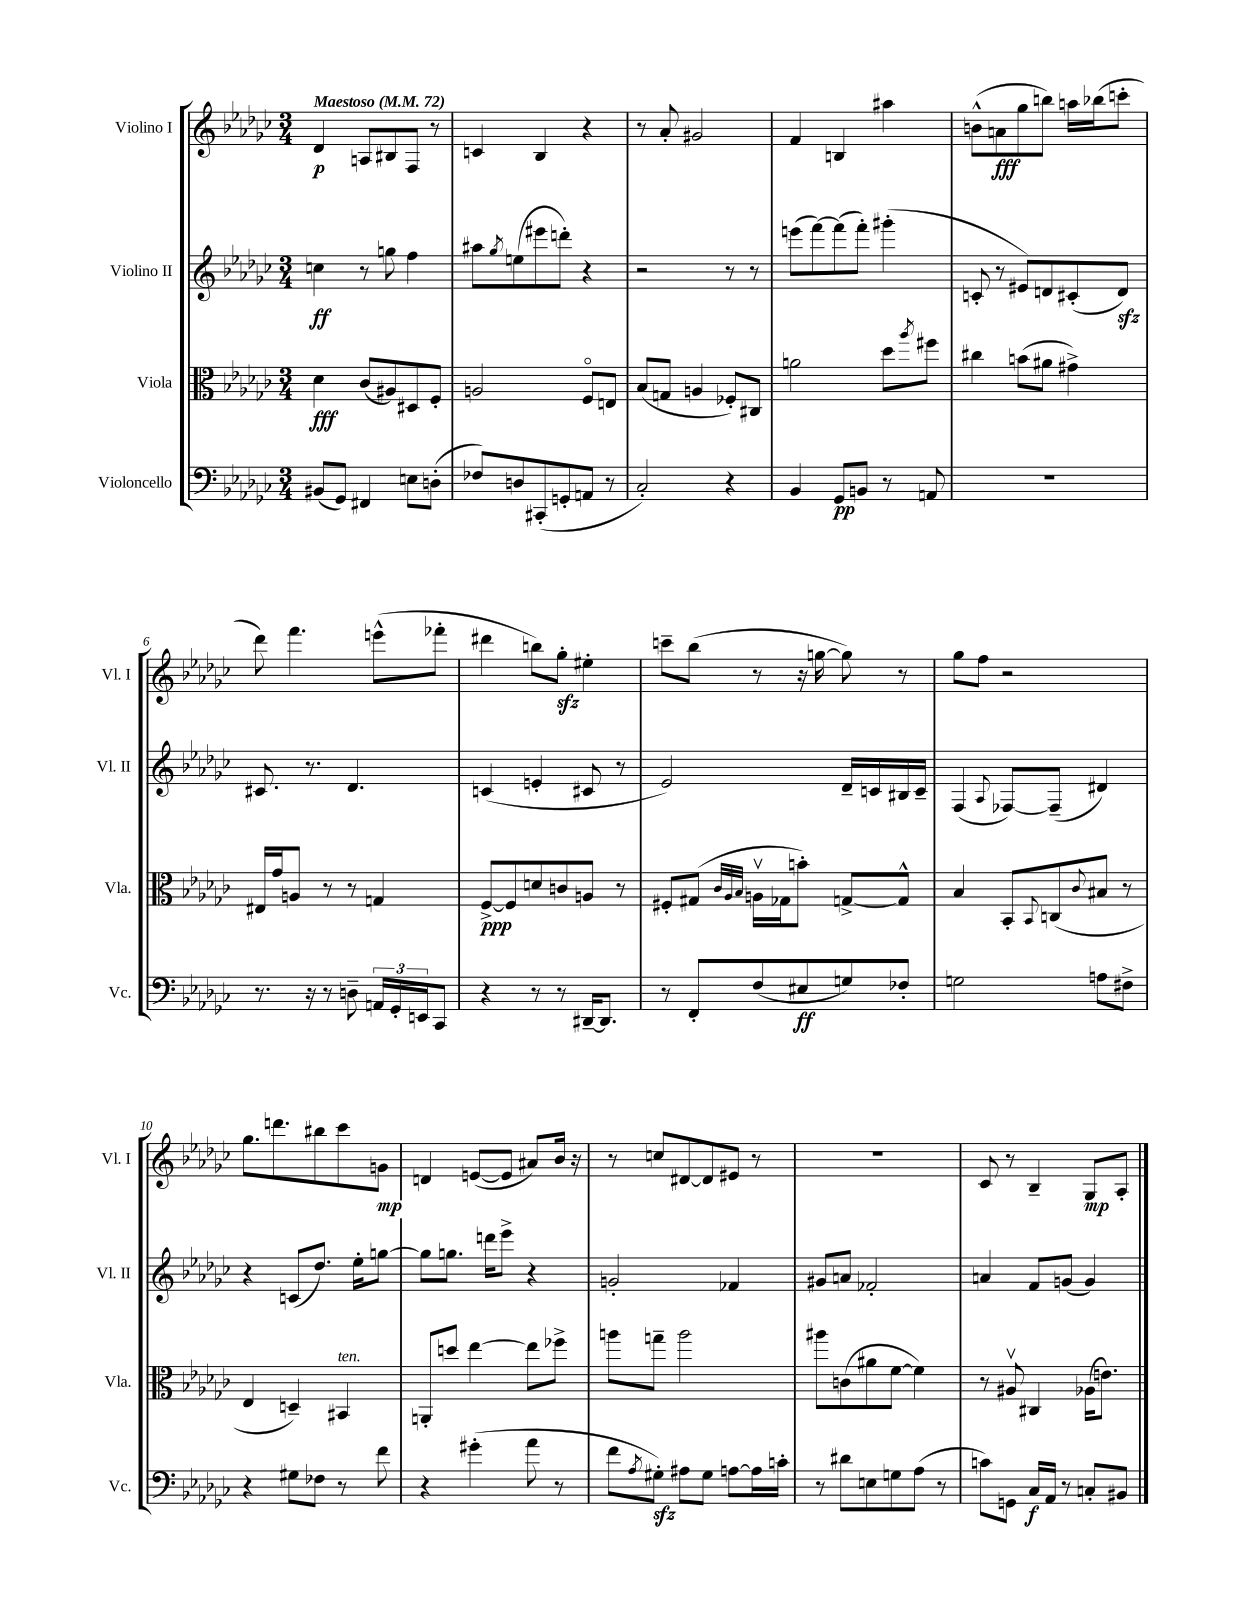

**kern	**kern	**kern	**kern
*staff4	*staff3	*staff2	*staff1
*clefF4	*clefC3	*clefG2	*clefG2
*k[b-e-a-d-g-c-]	*k[b-e-a-d-g-c-]	*k[b-e-a-d-g-c-]	*k[b-e-a-d-g-c-]
*M3/4	*M3/4	*M3/4	*M3/4
*MM72	*MM72	*MM72	*MM72
(8BB#	4d-	4cc	4d-
8GG-)	.	.	.
4FF#	(8c-	8r	8A
.	8A#)	8gg	8B#
8E	8D#	4ff	8F
(8D'	8F'	.	8r
=	=	=	=
8F-)	2A	8aa#	4c
.	.	8qgg-	.
8D	.	(8ee	.
(8CC#'	.	8eee#	4B-
8GG'	.	8ddd')	.
8AA	8Fo	4r	4r
8r	8E	.	.
=	=	=	=
2C-')	(8B-	2r	8r
.	8G	.	8a-'
.	4A	.	2g#
4r	8F-')	8r	.
.	8C#	8r	.
=	=	=	=
4BB-	2a	(8eee	4f
.	.	[8fff)	.
8GG-	.	(8fff]	4B
8BB	.	8fff')	.
8r	8dd-	(4ggg#'	4aa#
.	8qaa-	.	.
8AA	8ff#	.	.
=	=	=	=
2.r	4cc#	8c'	(8b^^
.	.	8r	8a
.	(8b	8e#)	8gg-
.	8a#	8d	8bb)
.	4g#^)	(8c#'	16aa
.	.	.	(16bb-
.	.	8d)	8ccc'
=	=	=	=
8.r	16E#	8.c#	8ddd-)
.	16g-	.	.
.	8A	.	4.fff
16r	.	8.r	.
8r	8r	.	.
8D~	8r	4.d-	.
24AA	4G	.	(8eee^^
24GG-'	.	.	.
24EE	.	.	.
8CC-	.	.	8fff-'
=	=	=	=
4r	[8F^	(4c	4ddd#
.	8F]	.	.
8r	8d	4e'	8bb)
8r	8c	.	8gg-'
[16DD#~	8A	8c#	4ee#'
8.DD#]	.	.	.
.	8r	8r	.
=	=	=	=
8r	8F#'	2e-)	8ccc~
8FF'	(8G#	.	(8bb-
.	32qqc-	.	.
.	32qqA-	.	.
.	32qqB-	.	.
(8F	16Av	.	8r
.	16G-	.	.
8E#	8b')	.	16r
.	.	.	[16gg
8G)	[8G^	16d-~	8gg])
.	.	16c	.
8F-'	8G^^]	16B#	8r
.	.	16c~	.
=	=	=	=
2G	4B-	(4F	8gg-
.	.	.	8ff
.	.	8qqA-	.
.	8BB-'	[8F-)	2r
.	8qqBB-	.	.
.	(8C	(8F-~]	.
.	8qqc-	.	.
8A	8B#	4d#)	.
8F#^	8r	.	.
=	=	=	=
4r	4E-	4r	8.gg-
.	.	.	8.ddd
8G#	4D~)	(8c	.
8F-	.	8.dd-)	8bb#
8r	4BB#	.	8ccc-
.	.	16ee-'	.
8f	.	[8gg	8g
=	=	=	=
4r	8AA'	8gg]	4d
.	8dd	8.gg	.
(4g#'	[4ee-	.	([8e
.	.	16ddd	.
.	.	8eee-^	8e]
8a-	8ee-]	4r	8a#)
8r	8ff-^	.	16b-
.	.	.	16r
=	=	=	=
8f	8aa	2g'	8r
8qA-	.	.	.
8G#')	8gg~	.	8cc
8A#	2aa	.	[8d#
8G#	.	.	8d#]
[8A	.	4f-	8e#
16A]	.	.	8r
16c'	.	.	.
=	=	=	=
8r	8aa#	8g#	2.r
8d#	(8c	8a	.
8E	8a#	2f-'	.
8G	[8f	.	.
(8A-	4f])	.	.
8r	.	.	.
=	=	=	=
8c)	8r	4a	8c-
8GG	8A#v	.	8r
16C-	4C#	8f	4B-~
16AA-	.	.	.
8r	.	(8g	.
8C'	(16A-	4g)	8G-
.	8.e)	.	.
8BB#	.	.	8A-'
==	==	==	==
*-	*-	*-	*-
